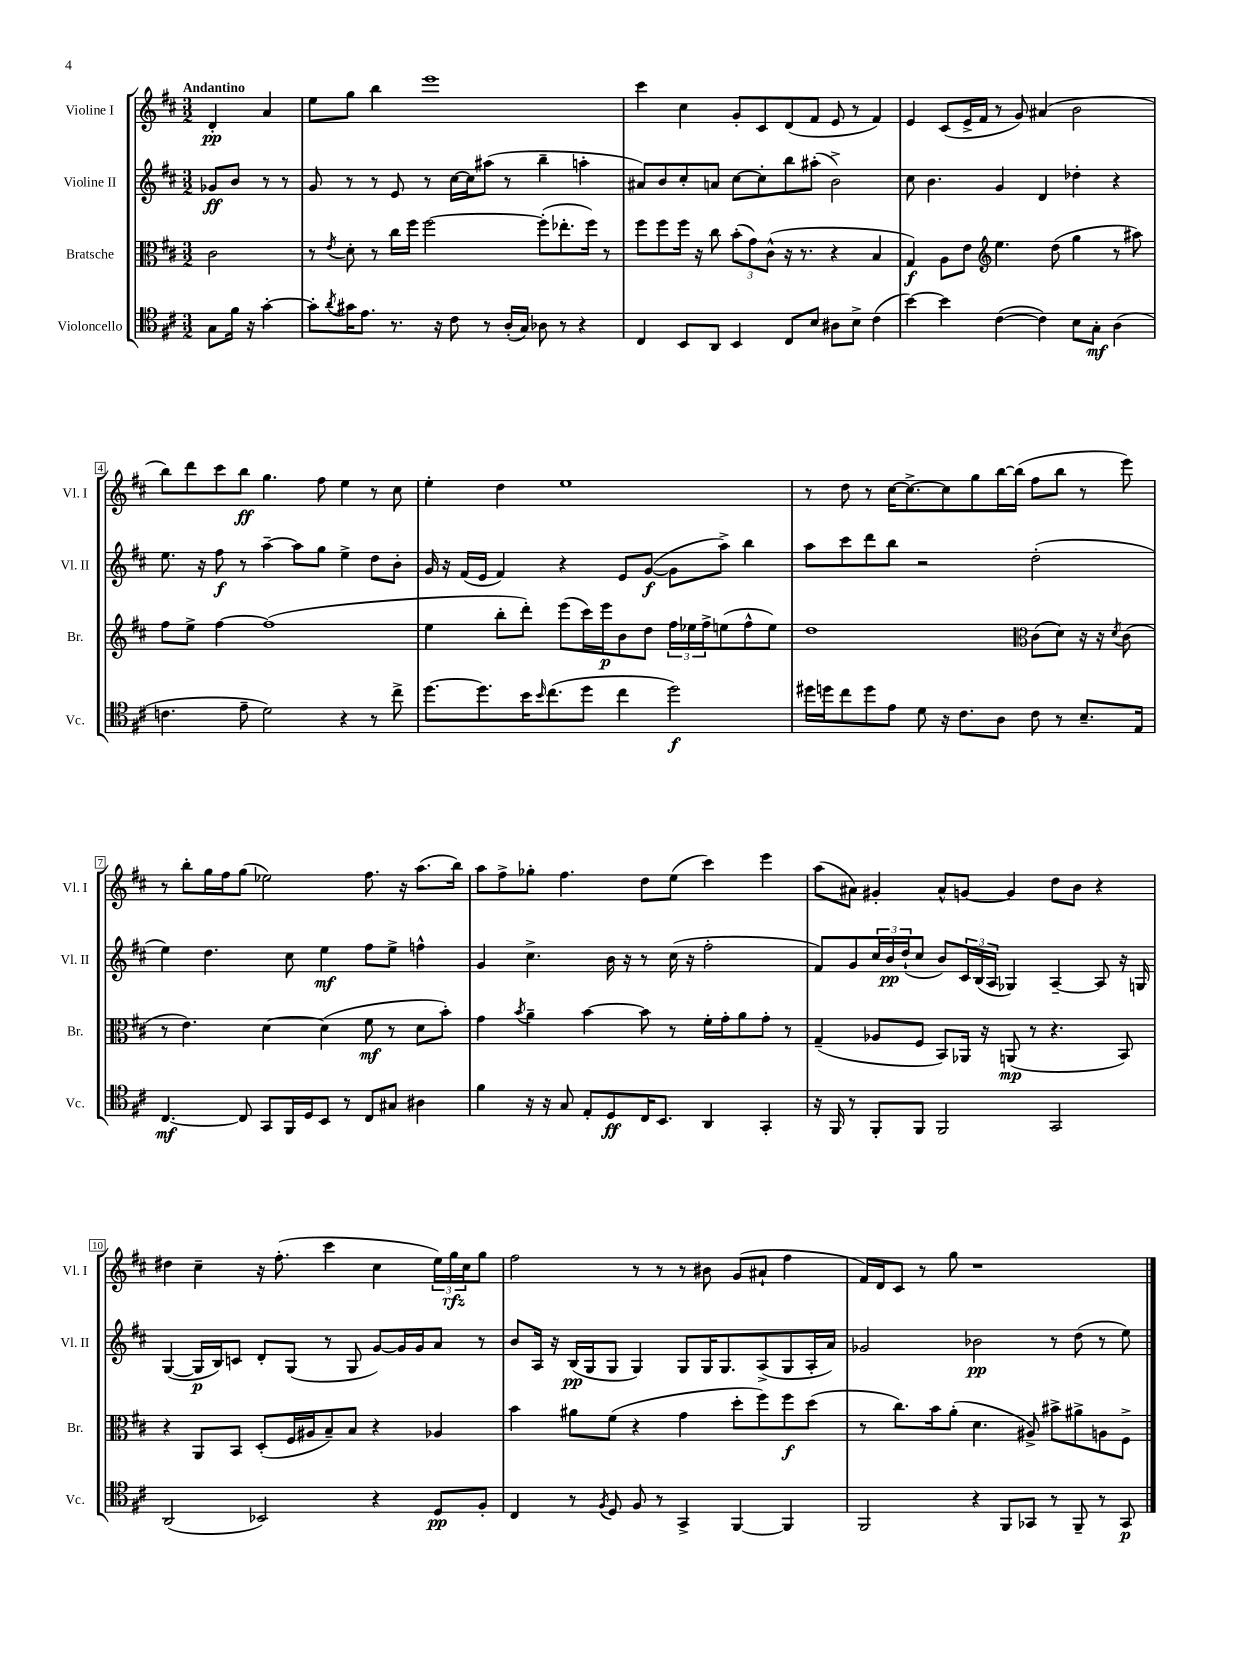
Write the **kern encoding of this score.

**kern	**kern	**kern	**kern
*staff4	*staff3	*staff2	*staff1
*clefC4	*clefC3	*clefG2	*clefG2
*k[f#c#]	*k[f#c#]	*k[f#c#]	*k[f#c#]
*M3/2	*M3/2	*M3/2	*M3/2
8G	2c#	8g-	4d'
16f#	.	8b	.
16r	.	.	.
[4g'	.	8r	4a
.	.	8r	.
=	=	=	=
8g']	8r	8g	8ee
8qa	8qe	.	.
16g#	8d'	8r	8gg
8.e	.	.	.
.	8r	8r	4bb
8.r	16cc#	8e	.
.	16ff#	.	.
.	[2ff#	8r	1eee
16r	.	.	.
8c#	.	[16cc#	.
.	.	16cc#]	.
8r	.	(8aa#	.
(16A'	.	8r	.
16G)	.	.	.
8A-	(8ff#']	4bb~	.
8r	8.ee-'	.	.
4r	.	4aa'	.
.	16ff#)	.	.
.	8r	.	.
=	=	=	=
4C#	8ff#	8a#)	4ccc#
.	8ff#	8b	.
8BB	16ff#	8cc#'	4cc#
.	16r	.	.
8AA	8cc#	8a	.
4BB	(12b'	[8cc#	8g'
.	12g)	.	.
.	.	8cc#']	8c#
.	(12c#^^	.	.
8C#	16r	8bb	(8d
.	8.r	.	.
8B	.	(8aa#'	8f#
8A#	4r	2b^)	8e
8B^	.	.	8r
(4c#	4B	.	4f#)
=	=	=	=
[4b)	4G)	8cc#	4e
.	.	4.b	.
4b]	8A	.	(8c#
.	8e	.	16e^
.	.	.	16f#
*	*clefG2	*	*
([4c#	4.ee	4g	8r
.	.	.	8g)
4c#])	.	4d	(4a#
.	(8dd	.	.
8B	4gg	4dd-'	2b
8G'	.	.	.
(4A	8r	4r	.
.	8aa#)	.	.
=	=	=	=
4.c	8ff#	8.ee	8bb)
.	8ee^	.	8ddd
.	.	16r	.
.	[4ff#	8ff#	8ccc#
8e~	.	8r	8bb
2d)	(1ff#]	[4aa~	4.gg
.	.	8aa]	.
.	.	8gg	8ff#
4r	.	4ee^	4ee
8r	.	8dd	8r
8cc#^	.	8b'	8cc#
=	=	=	=
[8.dd	4ee	16g	4ee'
.	.	16r	.
.	.	(16f#	.
8.dd]	.	16e	.
.	8bb'	4f#)	4dd
16b	8ddd')	.	.
16qqb	.	.	.
(8.cc#	.	.	.
.	(8eee	4r	1ee
8dd	16ccc#)	.	.
.	16eee	.	.
4cc#	8b	8e	.
.	8dd	([8g	.
2dd)	24ff#	8g]	.
.	24ee-	.	.
.	24ff#^	.	.
.	(8ee	8aa^)	.
.	8ff#^^	4bb	.
.	8ee)	.	.
=	=	=	=
16dd#	1dd	8aa	8r
16dd	.	.	.
8cc#	.	8ccc#	8dd
8dd	.	8ddd	8r
8e	.	8bb	[16cc#
.	.	.	8.cc#^_
8d	.	2r	.
16r	.	.	8cc#]
8.c#	.	.	.
.	.	.	8gg
8A	.	.	[16bb
.	.	.	(16bb]
*	*clefC3	*	*
8c#	(8c#	(2dd'	8ff#
8r	8d)	.	8bb
8.B~	16r	.	8r
.	16r	.	.
.	8qd	.	.
.	(8c#	.	8eee)
16E	.	.	.
=	=	=	=
[4.C#	8r	4ee)	8r
.	4.e)	.	8bb'
.	.	4.dd	16gg
.	.	.	16ff#
8C#]	.	.	(8gg
8GG	[4d	.	2ee-)
16FF#	.	8cc#	.
16D	.	.	.
8BB	(4d]	4ee	.
8r	.	.	.
8C#	8f#	8ff#	8.ff#
8G#	8r	8ee^	.
.	.	.	16r
4A#	8d	4ff^^	(8.aa
.	8b')	.	.
.	.	.	16bb)
=	=	=	=
4f#	4g	4g	8aa
.	.	.	8ff#^
.	8qb	.	.
16r	4a~	4.cc#^	8gg-'
16r	.	.	.
8G	.	.	4.ff#
8E'	[4b	.	.
8D	.	16b	.
.	.	16r	.
16C#	8b]	8r	8dd
8.BB	.	.	.
.	8r	(16cc#	(8ee
.	.	16r	.
4AA	16f#'	2ff#'	4ccc#)
.	16g'	.	.
.	8a	.	.
4GG'	8g'	.	4eee
.	8r	.	.
=	=	=	=
16r	(4G~	8f#)	(8aa
16FF#	.	.	.
8r	.	8g	8a#)
8FF#'	8A-	24cc#	4g#'
.	.	24b	.
.	.	(24dd`	.
8FF#	8F#	8cc#	.
2FF#	8BB)	8b)	8a#^^
.	16AA-	24c#	[8g
.	.	(24B	.
.	16r	.	.
.	.	24A	.
.	(8AA	4G-)	4g]
.	8r	.	.
2GG	4.r	[4A~	8dd
.	.	.	8b
.	.	8A]	4r
.	8BB)	16r	.
.	.	16G	.
=	=	=	=
(2AA	4r	([4G	4dd#
.	8AA	16G]	4cc#~
.	.	16B)	.
.	8BB	8c	.
2BB-)	(8D'	8d'	16r
.	.	.	(8.ff#'
.	16F#	(8G	.
.	16A#	.	.
.	8B~)	8r	4ccc#
.	8B	8G	.
4r	4r	[8g)	4cc#
.	.	16g]	.
.	.	16g	.
8D	4A-	8a	24ee)
.	.	.	24gg
.	.	.	24cc#
8F#'	.	8r	8gg
=	=	=	=
4C#	4b	8b	2ff#
.	.	16A	.
.	.	16r	.
8r	8a#	(16B	.
.	.	16G	.
8qF#	.	.	.
8D	(8f#	8G	.
8F#	4r	4G)	8r
8r	.	.	8r
4GG^	4g	8G	8r
.	.	16G	8b#
.	.	8.G	.
[4FF#	8dd'	.	(8g
.	8ff#)	(8A^	8a#`
4FF#]	8ff#	8G	4ff#
.	(8dd	16A'	.
.	.	16a)	.
=	=	=	=
2FF#	8r	2g-	16f#)
.	.	.	16d
.	8.cc#)	.	8c#
.	.	.	8r
.	16b	.	.
.	(8a'	.	8gg
4r	4.d	2b-	1r
8FF#	.	.	.
8GG-	8A#^)	.	.
8r	8b#^	8r	.
8FF#~	8a#^	(8dd	.
8r	8A	8r	.
8GG-	8F#^	8ee)	.
==	==	==	==
*-	*-	*-	*-
